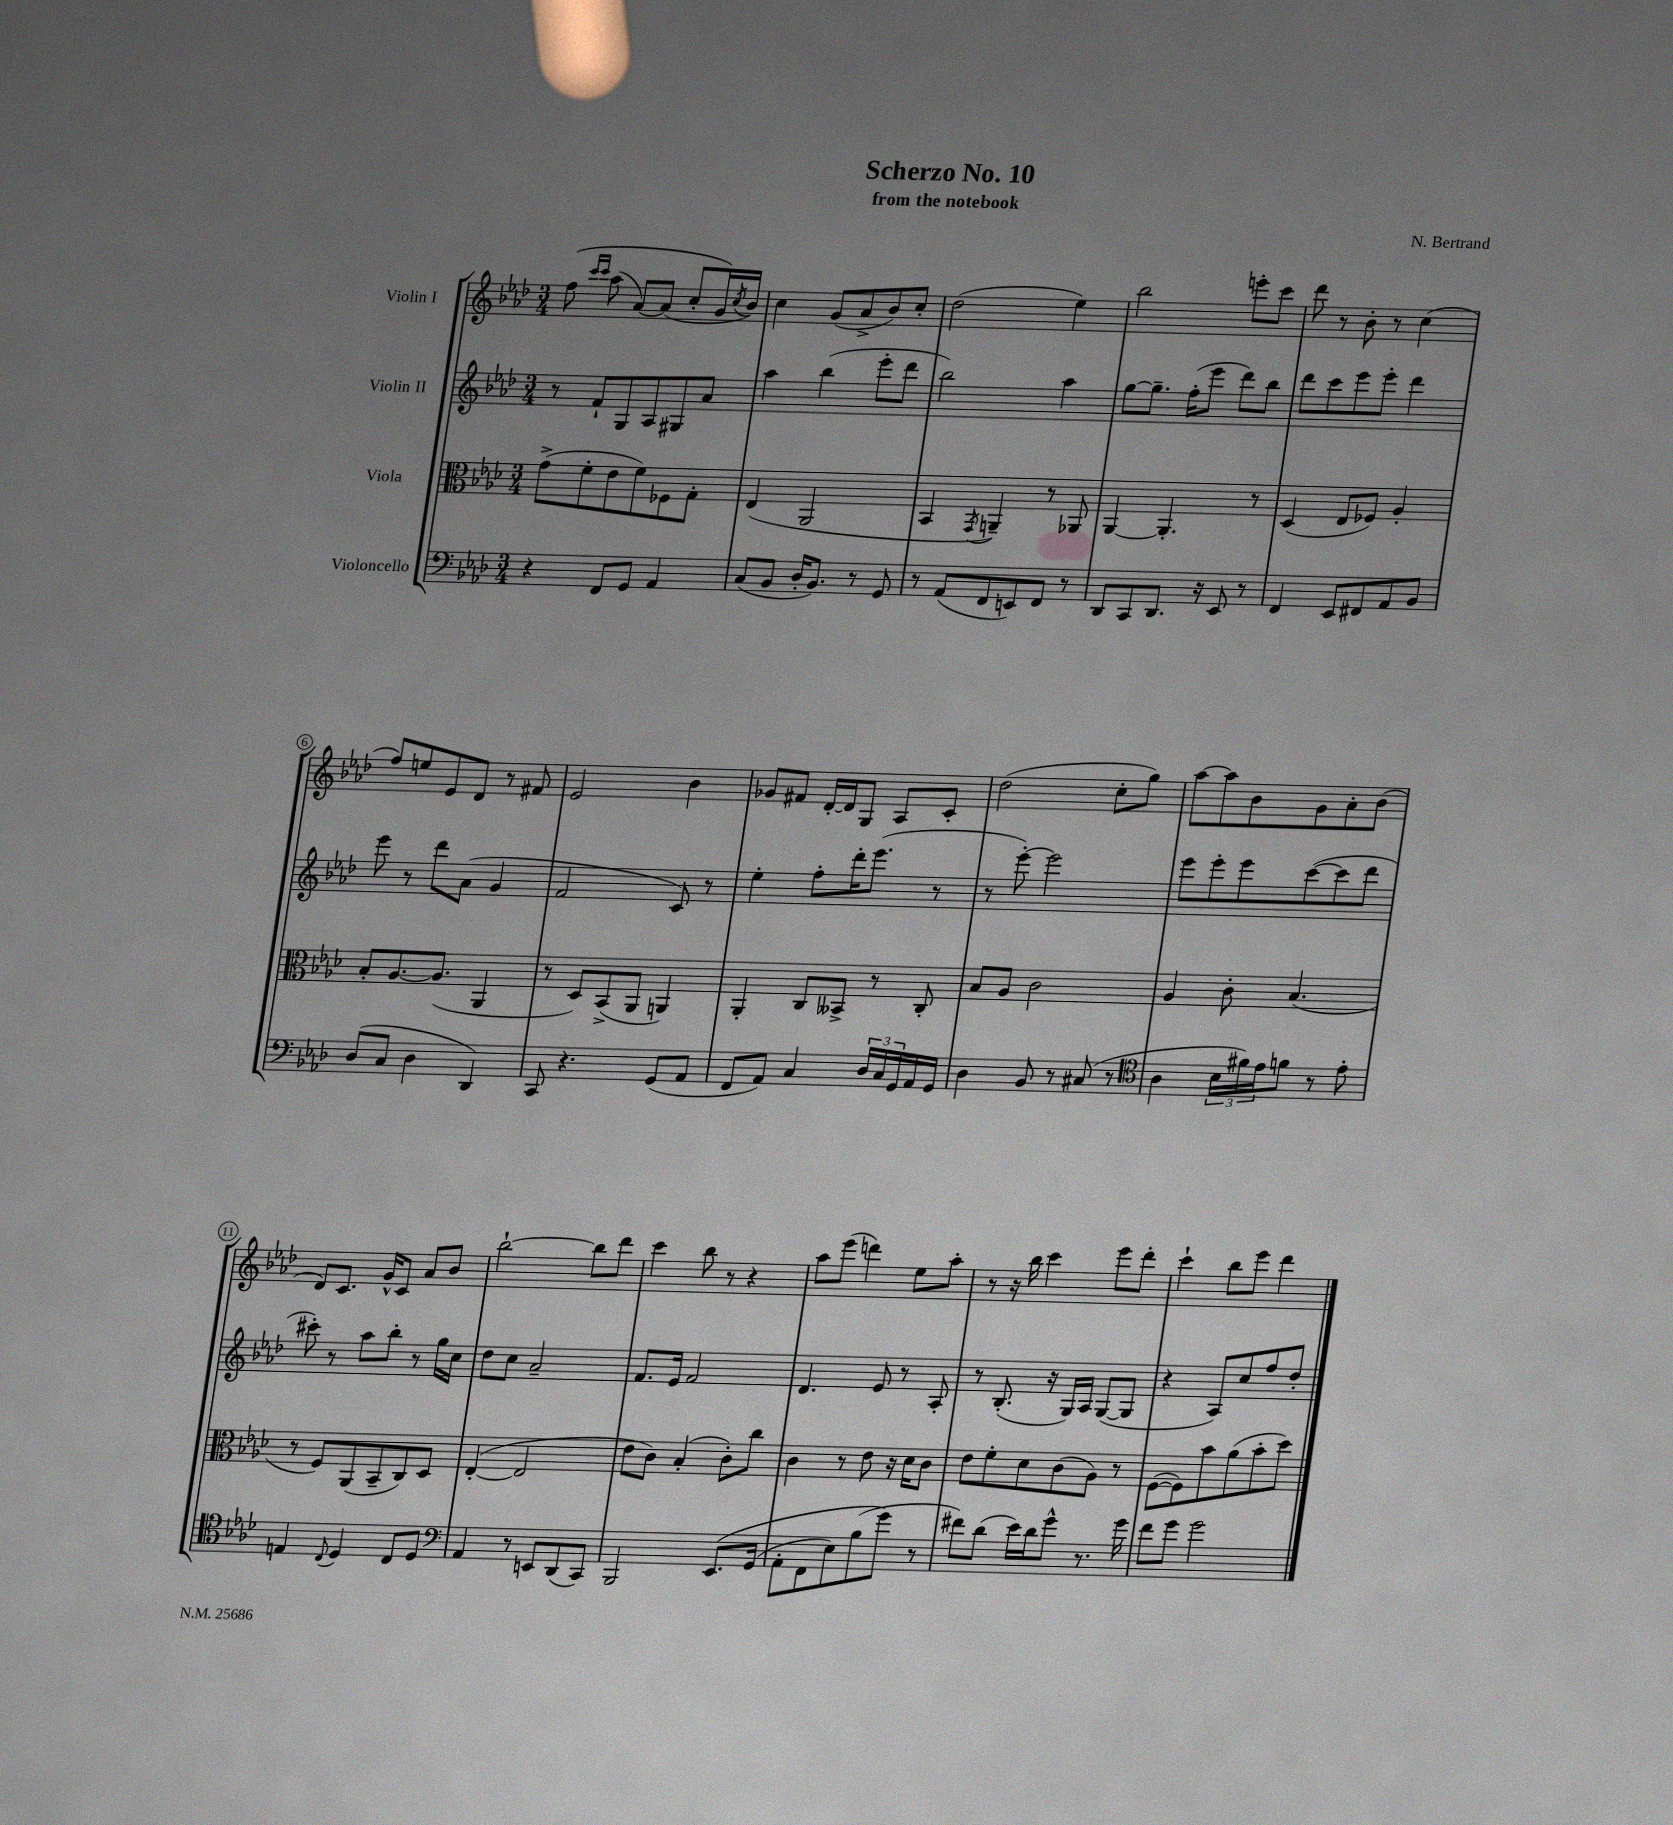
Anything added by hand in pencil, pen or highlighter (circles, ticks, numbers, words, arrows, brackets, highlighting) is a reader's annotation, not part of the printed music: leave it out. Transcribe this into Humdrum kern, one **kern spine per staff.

**kern	**kern	**kern	**kern
*staff4	*staff3	*staff2	*staff1
*clefF4	*clefC3	*clefG2	*clefG2
*k[b-e-a-d-]	*k[b-e-a-d-]	*k[b-e-a-d-]	*k[b-e-a-d-]
*M3/4	*M3/4	*M3/4	*M3/4
4r	(8g^	8r	&(8ff
.	.	.	16qqccc
.	.	.	16qqccc
.	8f'	8f`	(8aa-
8FF	8e-	8G	[8a-)
8GG	8f)	8A-	(8a-]
4AA-	8F-	8G#	8cc'
.	8G'	8a-	16g&)
.	.	.	8qcc
.	.	.	16b-)
=	=	=	=
(8C	(4E-	4aa-	4cc
8BB-	.	.	.
16D-'	2AA-	(4bb-	(8g
8.BB-)	.	.	.
.	.	.	8a-^
8r	.	8eee-'	8b-)
8GG	.	8ddd-	8cc'
=	=	=	=
8r	4BB-	2bb-)	(2dd-
(8AA-	.	.	.
.	8qGG	.	.
8FF	4AA~)	.	.
8EE)	.	.	.
8FF	8r	4aa-	4ee-)
8r	8AA-	.	.
=	=	=	=
8DD-	[4AA-	[8gg	2bb-
8CC	.	8.gg~]	.
8.DD-	4.AA-']	.	.
.	.	(16ff'	.
.	.	8eee-	.
16r	.	.	.
8EE-	.	8ddd-)	8eee'
8r	8r	8bb-	8ccc
=	=	=	=
4FF	(4D-	8ddd-	8ddd-
.	.	8ccc	8r
8EE-	8E-	8eee-	8b-'
8FF#	8F-)	8eee-'	8r
8AA-	4A-'	4ddd-	(4cc
8BB-	.	.	.
=	=	=	=
(8D-	8B-'	8eee-	8ff)
8C	[8.A-	8r	8ee
4D-	.	8ddd-	8e-
.	(8.A-]	.	.
.	.	(8a-	8d-
4DD-)	4AA-	4g	8r
.	.	.	8f#
=	=	=	=
8CC	8r	2f	2e-
4.r	8D-)	.	.
.	(8BB-^	.	.
.	8AA-	.	.
(8GG	4AA)	8c)	4b-
8AA-	.	8r	.
=	=	=	=
8FF	4AA-'	4ee-'	8g-
8AA-)	.	.	8f#
4C	8C	8ff'	[16d-'
.	.	.	16d-]
.	8BB--^	16ddd-'	8G
.	.	(8.eee-	.
24D-	8r	.	8A-
24C	.	.	.
24GG	.	.	.
16AA-	8C'	8r	8c'
16GG	.	.	.
=	=	=	=
4D-	8B-	8r	(2dd-
.	8A-	[8eee-')	.
8BB-	2c	2eee-]	.
8r	.	.	.
(8C#	.	.	8cc'
8r	.	.	8gg)
=	=	=	=
*clefC4	*	*	*
4A-	4A-	8eee-	[8aa-
.	.	8eee-'	8aa-]
24B-	8c'	8eee-	8b-
24f#)	.	.	.
24e-	.	.	.
8f	(4.B-	([8ccc	8g
8r	.	8ccc]	8a-'
8e-'	.	8ddd-	(8b-
=	=	=	=
4E	8r	8ccc#')	8d-)
.	8F)	8r	8.c
8qqC	.	.	.
4D-	(8AA-	8aa-	.
.	.	.	16g^^
.	8BB-~	8bb-'	8c
8C	8C)	8r	8a-
8D-	8D-	16gg	8b-
.	.	16cc	.
=	=	=	=
*clefF4	*	*	*
4AA-	([4E-'	8dd-	[2bb-`
.	.	8cc	.
8r	2E-]	2a-~	.
8EE	.	.	.
(8DD-	.	.	8bb-]
8CC)	.	.	8ddd-
=	=	=	=
2BBB-	8e-	8.f	4ccc
.	8c)	.	.
.	.	16e-	.
.	(4B-'	2f	8bb-
.	.	.	8r
&(8.EE-	8c')	.	4r
.	8cc	.	.
(16GG	.	.	.
=	=	=	=
8AA-'	4c	4.d-	8aa-
8FF	.	.	(8eee-
8E-)	8r	.	4ddd)
(8B-	8e-	8e-	.
8g&)	16r	8r	8ee-
.	16d-	.	.
8r	8c	8A-'	8aa-'
=	=	=	=
8f#)	8e-	8r	8r
(8d-	8f'	(8.B-'	16r
.	.	.	16bb-
16e-)	8d-	.	4ccc
16d-	.	16r	.
8g^^	(8c	16G)	.
.	.	16A-	.
8.r	8A-)	([8G	8eee-
.	8r	8G]	8ddd-'
16g	.	.	.
=	=	=	=
8f	([8F	4r	4ccc`
8g	8F])	.	.
2g	8b-	8A-)	8bb-
.	(8a-	8cc	8eee-
.	8b-'	8ff	4ddd-
.	8dd-)	8dd-'	.
==	==	==	==
*-	*-	*-	*-
